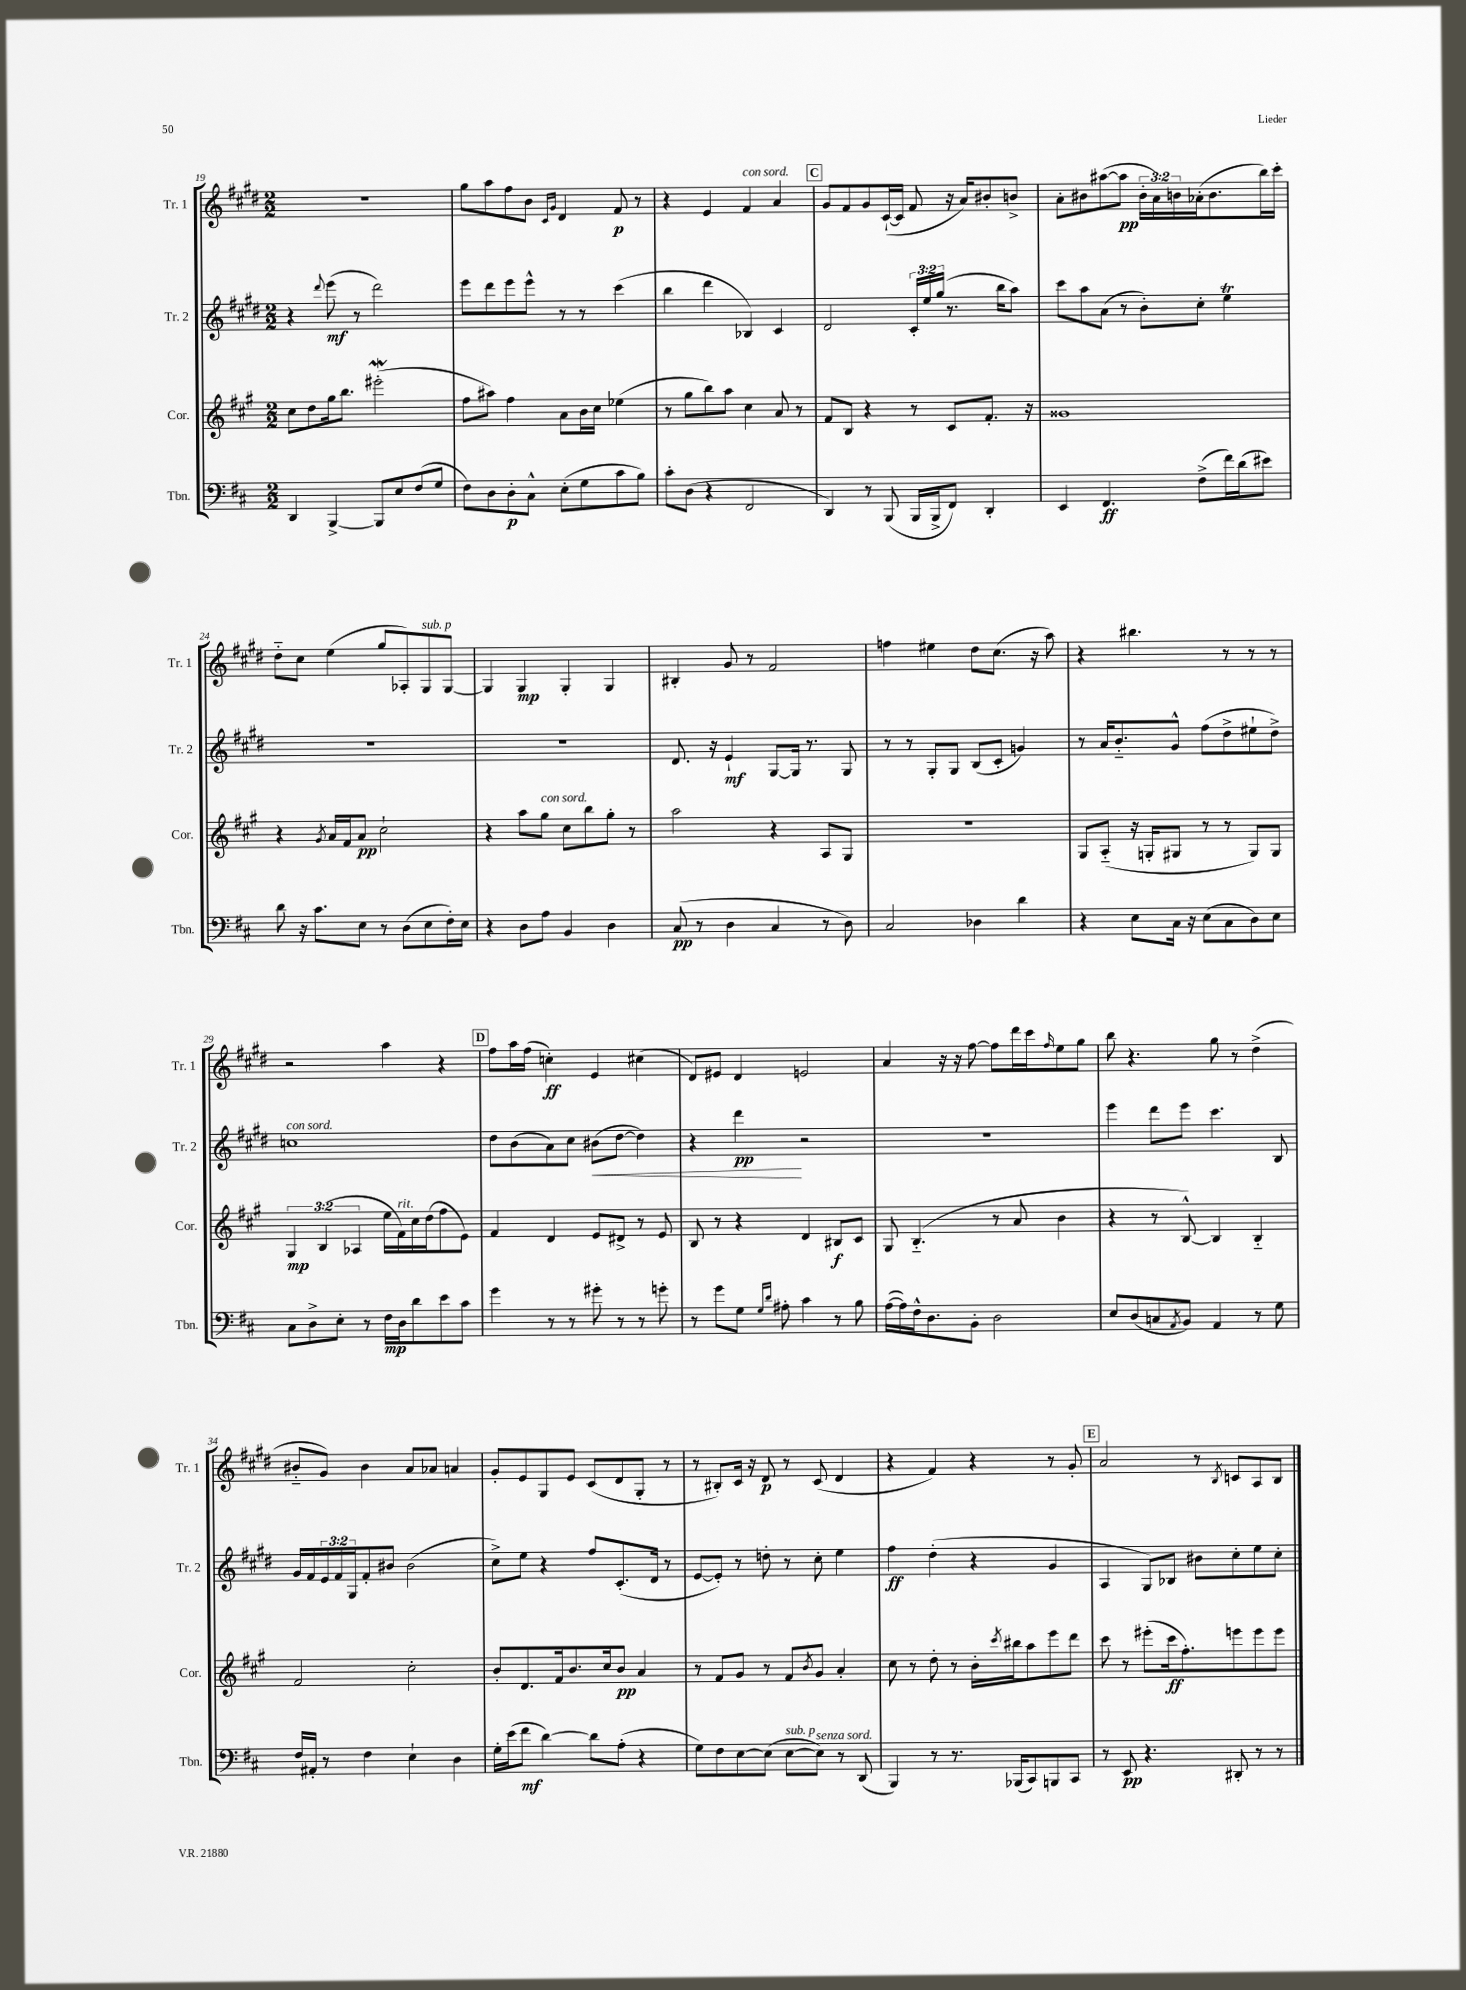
<<
\new StaffGroup <<
\new Staff = "s0" \with { instrumentName = "Tr. 1" shortInstrumentName = "Tr. 1" } {
    \clef treble \key e \major \numericTimeSignature \time 2/2 \override Staff.TupletNumber.text = #tuplet-number::calc-fraction-text
    R1 |
    gis''8 a''8 fis''8 b'8 \grace { cis'16 gis'16 } dis'4 fis'8\p r8 |
    r4 e'4 fis'4^\markup { \italic "con sord." } a'4 |
    \mark \markup { \box "C" } gis'8 fis'8 gis'8 cis'16~-!( cis'16 fis'8 r16 a'16) bis'8-. b'8-> |
    a'8-. bis'8 ais''8~( ais''8\pp \tuplet 3/2 { bis'16-. a'16) b'16 } aes'16-.( b'8. b''16) cis'''16-. |
    dis''8-_ cis''8 e''4( gis''8 aes8-.) gis8^\markup { \italic "sub. p" } gis8~ |
    gis4 gis4\mp gis4-. gis4 |
    bis4-. gis'8 r8 fis'2 |
    f''4 eis''4 dis''8 cis''8.( r16 a''8) |
    r4 bis''4. r8 r8 r8 |
    r2 a''4 r4 |
    \mark \markup { \box "D" } fis''8 a''16 fis''16( c''4-.\ff) e'4 cis''4( |
    dis'8) eis'8 dis'4 e'2 |
    a'4 r16 r16 fis''8~ fis''8 dis'''16 cis'''16 \grace { fis''16 } e''8 gis''8 |
    b''8 r4. gis''8 r8 dis''4->( |
    bis'8-_ gis'8) bis'4 a'8 aes'8 a'4 |
    gis'8-. e'8 gis8 e'8 cis'8( dis'8 gis8-. r8 |
    r8 bis8-.) cis'16 r16 dis'8\p r8 cis'8( dis'4 |
    r4 fis'4) r4 r8 gis'8-. |
    \mark \markup { \box "E" } a'2 r8 \acciaccatura { b8 } c'8 a8 b8 \bar "|." |
}
\new Staff = "s1" \with { instrumentName = "Tr. 2" shortInstrumentName = "Tr. 2" } {
    \clef treble \key e \major \numericTimeSignature \time 2/2 \override Staff.TupletNumber.text = #tuplet-number::calc-fraction-text
    r4 \appoggiatura { dis'''8 } e'''8\mf( r8 dis'''2) |
    e'''8 dis'''8 e'''8 e'''8-^ r8 r8 cis'''4( |
    b''4 dis'''4 bes4) cis'4 |
    \mark \markup { \box "C" } dis'2 \tuplet 3/2 { cis'16-. e''16 gis''16( } r8. b''16 a''8) |
    cis'''8 a''8 a'8( r8 b'8-.) cis''8-. e''4\trill |
    R1 |
    R1 |
    dis'8. r16 e'4-!\mf gis8~ gis16 r8. gis8 |
    r8 r8 gis8-. gis8 b8( cis'8-. g'4) |
    r8 a'16 b'8.-_ gis'8-^ fis''8( dis''8-> eis''8-! dis''8->) |
    c''1^\markup { \italic "con sord." } |
    \mark \markup { \box "D" } dis''8 b'8( a'8) cis''8 bis'8\<( dis''8~ dis''4) |
    r4 dis'''4\pp\! r2 |
    R1 |
    e'''4 dis'''8 e'''8 cis'''4. b8 |
    gis'16 fis'16 \tuplet 3/2 { e'16 fis'16 gis16 } fis'8-. bis'8 bis'2( |
    cis''8->) e''8 r4 fis''8 cis'8.-.( dis'16 r8 |
    e'8~ e'8-.) r8 d''8-. r8 cis''8-. e''4 |
    fis''4\ff dis''4-.( r4 gis'4 |
    \mark \markup { \box "E" } a4 gis8) bes8 bis'8 cis''8-. e''8 cis''8-. \bar "|." |
}
\new Staff = "s2" \with { instrumentName = "Cor." shortInstrumentName = "Cor." } {
    \clef treble \key a \major \numericTimeSignature \time 2/2 \override Staff.TupletNumber.text = #tuplet-number::calc-fraction-text
    cis''8 d''8 gis''16 b''8. eis'''2-.\mordent( |
    fis''8 ais''8) fis''4 a'8 b'16 cis''16 ees''4( |
    r8 gis''8 b''8) a''8 cis''4 a'8 r8 |
    \mark \markup { \box "C" } fis'8 b8 r4 r8 cis'8 fis'8.-. r16 |
    gisis'1 |
    r4 \acciaccatura { gis'8 } a'16 fis'16 a'8\pp cis''2-! |
    r4 a''8 gis''8^\markup { \italic "con sord." } cis''8 b''8 gis''8-. r8 |
    a''2 r4 a8 gis8 |
    R1 |
    gis8 a8-_( r16 g16-. gis8 r8 r8 gis8) gis8 |
    \tuplet 3/2 { gis4\mp b4( aes4 } e''16 fis'16^\markup { \italic "rit." }) cis''16 d''16( fis''8 e'8) |
    \mark \markup { \box "D" } fis'4 d'4 e'8 dis'8-> r8 e'8 |
    b8 r8 r4 d'4 bis8\f cis'8 |
    gis8 b4.-_( r8 a'8 b'4 |
    r4 r8 b8~-^) b4 b4-_ |
    fis'2 cis''2-. |
    b'8-. d'8. fis'16 b'8. cis''16 b'8\pp a'4 |
    r8 fis'8 gis'8 r8 fis'8 \acciaccatura { b'8 } gis'8 a'4-. |
    cis''8 r8 d''8-. r8 b'16-. \acciaccatura { cis'''8 } bis''16 a''8 e'''8 d'''8 |
    \mark \markup { \box "E" } cis'''8 r8 eis'''8-.( cis'''16\ff fis''8.-.) e'''8 e'''8 e'''8 \bar "|." |
}
\new Staff = "s3" \with { instrumentName = "Tbn." shortInstrumentName = "Tbn." } {
    \clef bass \key d \major \numericTimeSignature \time 2/2
    d,4 b,,4~-> b,,8 e8 fis8( g8 |
    fis8) d8 d8-.\p cis8-^ e8-.( g8 cis'8 b8) |
    cis'8-. d8( r4 fis,2 |
    \mark \markup { \box "C" } d,4) r8 b,,8( b,,16 b,,16-> fis,8) d,4-. |
    e,4 fis,4.\ff fis8->( fis'16) d'16( eis'8) |
    d'8 r16 cis'8. e8 r8 d8( e8 fis16-.) e16 |
    r4 d8 a8 b,4 d4 |
    cis8\pp( r8 d4 cis4 r8 d8) |
    cis2 des4 d'4 |
    r4 e8 cis16 r16 e8( cis8 d8) e8 |
    cis8 d8-> e8-. r8 fis16\mp d16 d'8 e'8 cis'8 |
    \mark \markup { \box "D" } g'4 r8 r8 gis'8-. r8 r8 g'8-. |
    r8 g'8 g8 \grace { g16 d'16 } ais8-. cis'4 r8 b8 |
    a16~( a16) fis16-^ d8. b,8-. d2 |
    e8 d8( c8 \acciaccatura { a,8 } b,8) a,4 r8 g8 |
    fis16 ais,16-. r8 fis4 e4-! d4 |
    g16-. e'16( fis'8\mf d'4~) d'8 a8-.( r4 |
    g8) fis8 e8~ e8( e8~^\markup { \italic "sub. p" } e8^\markup { \italic "senza sord." }) r8 d,8( |
    b,,4) r8 r8. bes,,16( cis,8) b,,8 cis,8 |
    \mark \markup { \box "E" } r8 e,8\pp r4. dis,8-. r8 r8 \bar "|." |
}
>>
>>
\layout { \context { \Score currentBarNumber = #19 } }
